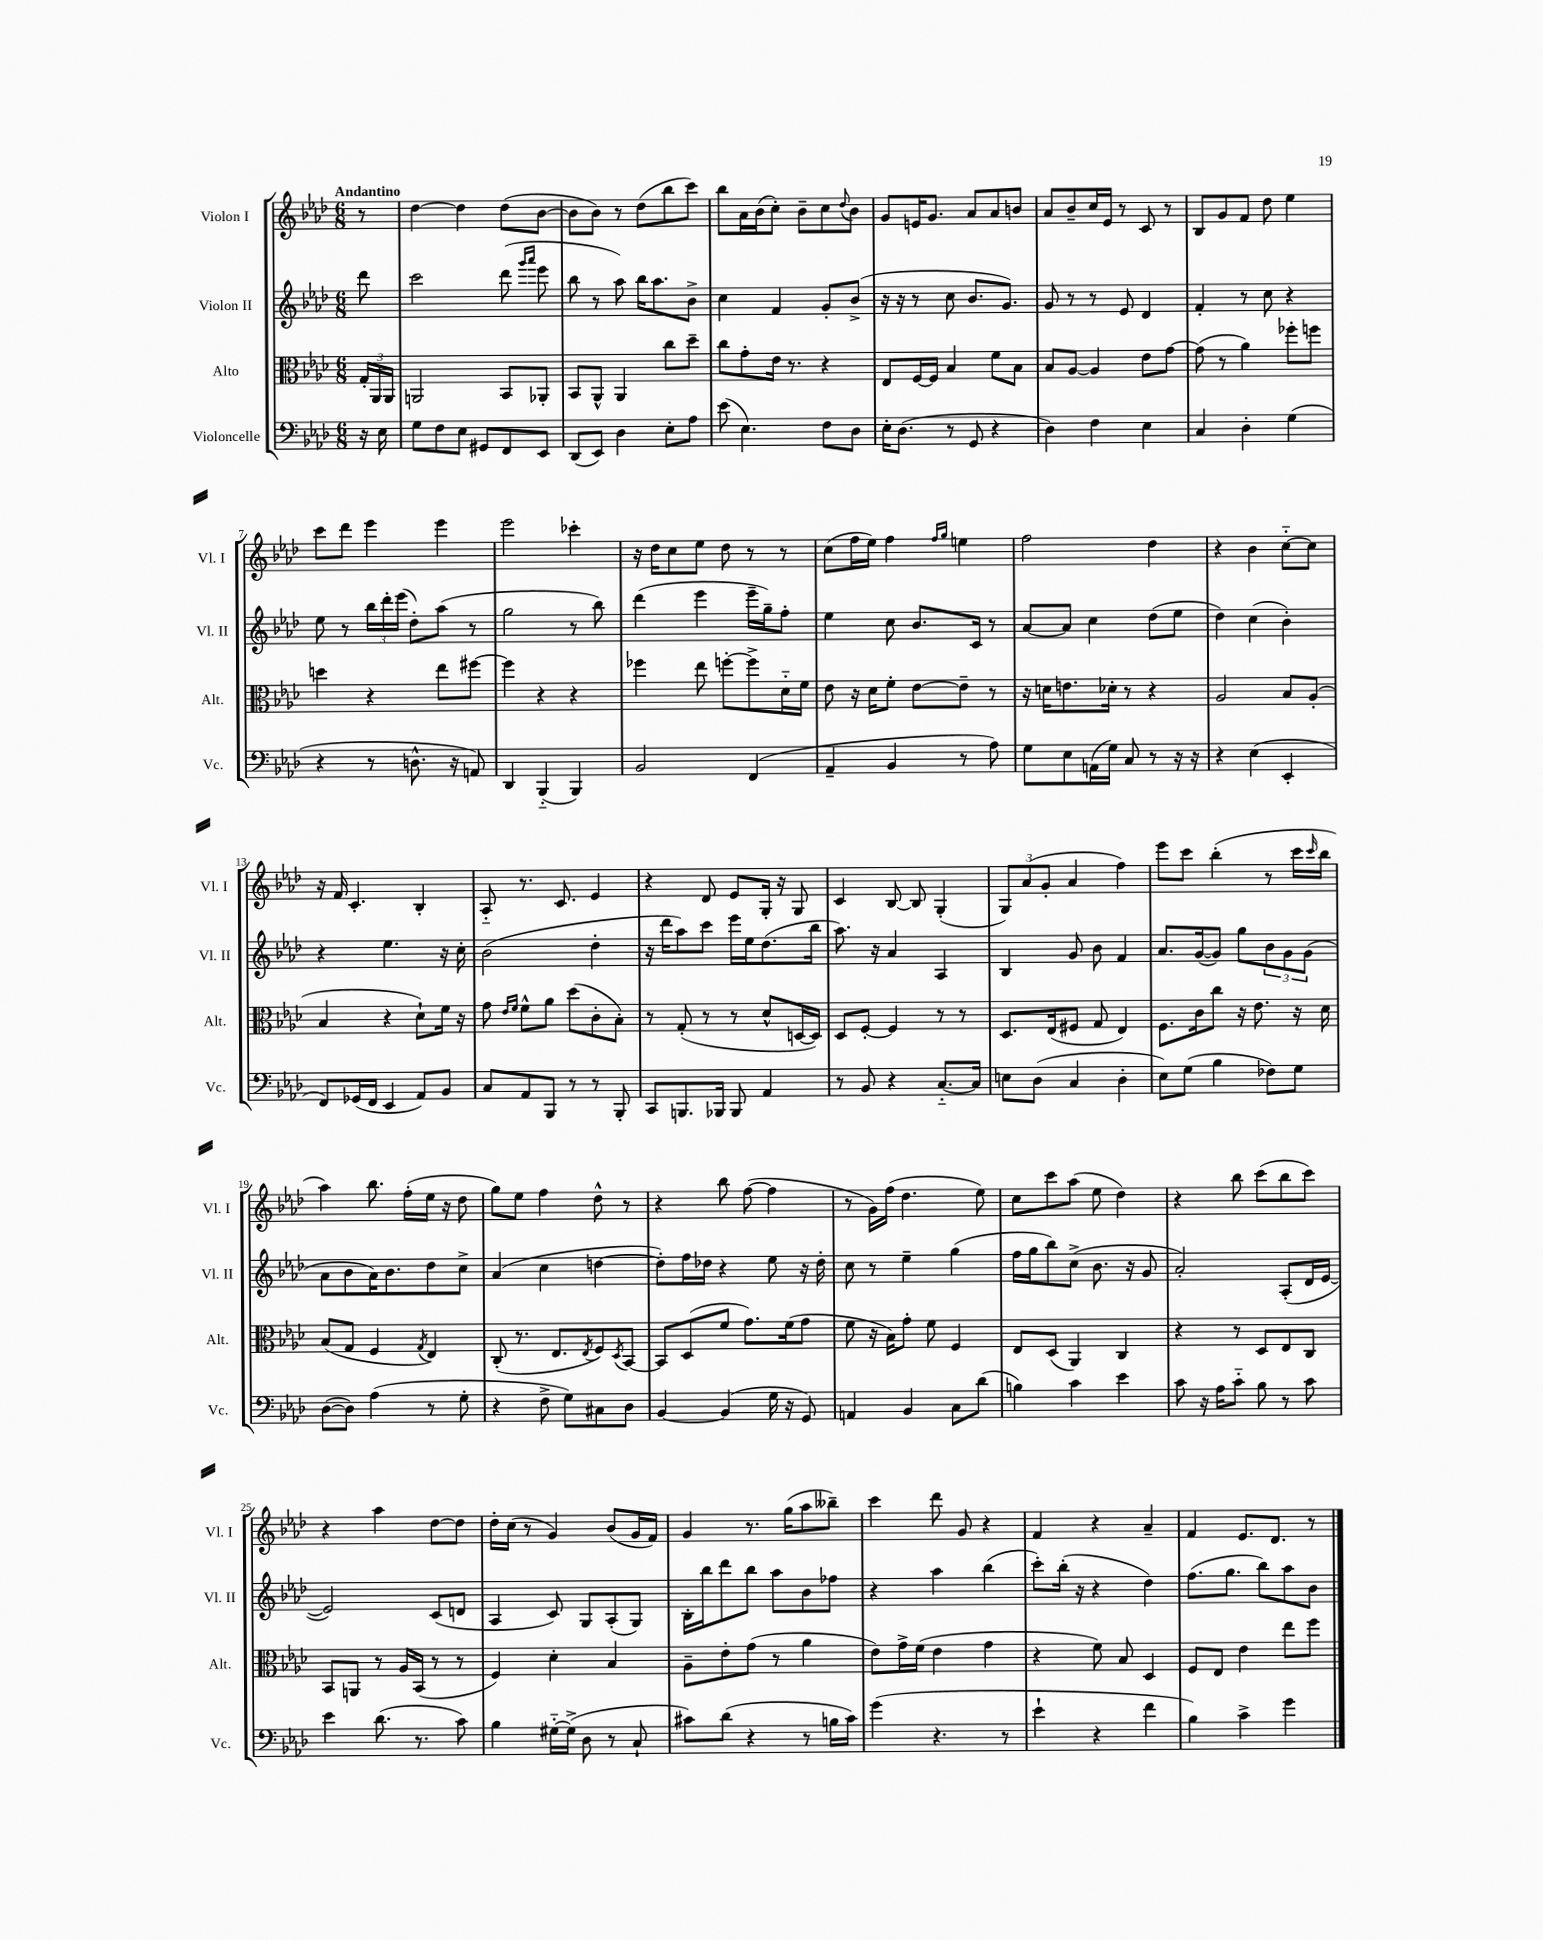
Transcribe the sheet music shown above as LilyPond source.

<<
\new StaffGroup <<
\new Staff = "s0" \with { instrumentName = "Violon I" shortInstrumentName = "Vl. I" } {
    \clef treble \key aes \major \numericTimeSignature \time 6/8 \partial 8 \tempo "Andantino"
    r8 |
    des''4~ des''4 des''8( bes'8~ |
    bes'8 bes'8) r8 des''8( bes''8 c'''8) |
    bes''8 aes'16 bes'16( c''8-.) bes'8-- c''8 \appoggiatura { des''8 } bes'8 |
    g'8 e'16 g'8. aes'8 aes'8 b'8 |
    aes'8 bes'8-- c''16 ees'16 r8 c'8 r8 |
    bes8 g'8 f'8 des''8 ees''4 |
    c'''8 des'''8 ees'''4 ees'''4 |
    ees'''2 ces'''4-. |
    r16 des''16 c''8 ees''8 des''8 r8 r8 |
    c''8( f''16 ees''16) f''4 \grace { f''16 g''16 } e''4 |
    f''2 des''4 |
    r4 bes'4 c''8~-_ c''8 |
    r16 f'16 c'4.-. bes4-. |
    aes8-_ r8. c'8. ees'4 |
    r4 des'8 ees'8 g16-. r16 g8 |
    c'4 bes8~ bes8 g4-.( |
    \tuplet 3/2 { g8) aes'8( g'8-. } aes'4 f''4) |
    ees'''8 c'''8 bes''4-.( r8 c'''16 \grace { c'''16 } bes''16 |
    aes''4) bes''8. f''16-.( ees''16 r16 des''8 |
    g''8) ees''8 f''4 des''8-^ r8 |
    r4 bes''8 f''8~( f''4 |
    r8 g'16) f''16( des''4. ees''8) |
    c''8 c'''8 aes''8( ees''8 des''4) |
    r4 bes''8 c'''8( bes''8 c'''8) |
    r4 aes''4 des''8~ des''8 |
    des''16-. c''16( r8 g'4) bes'8( g'16 f'16) |
    g'4 r8. g''16( aes''8 beses''8--) |
    c'''4 des'''8 g'8 r4 |
    f'4 r4 aes'4-- |
    f'4 ees'8. des'8. r8 \bar "|." |
}
\new Staff = "s1" \with { instrumentName = "Violon II" shortInstrumentName = "Vl. II" } {
    \clef treble \key aes \major \numericTimeSignature \time 6/8 \partial 8
    des'''8 |
    c'''2 des'''8( \grace { g'''16 aes'''16 } ees'''8 |
    bes''8 r8 aes''8) bes''16 aes''8. bes'8-> |
    c''4 f'4 g'8-. bes'8->( |
    r16 r16 r8 c''8 bes'8. g'8.) |
    g'8 r8 r8 ees'8 des'4 |
    f'4-. r8 c''8 r4 |
    ees''8 r8 \tuplet 3/2 { bes''16 des'''16-. ees'''16( } des''8-.) aes''8( r8 |
    g''2 r8 bes''8) |
    des'''4( ees'''4 ees'''16-- g''16--) f''8-. |
    ees''4 c''8 bes'8. c'16 r8 |
    aes'8~ aes'8 c''4 des''8( ees''8 |
    des''4) c''4( bes'4-.) |
    r4 ees''4. r16 c''16-. |
    bes'2( des''4-. |
    r16 des'''16 aes''8) c'''8 ees'''16 ees''16 des''8.( bes''16 |
    aes''8.) r16 aes'4 aes4 |
    bes4 g'8 bes'8 f'4 |
    aes'8. g'16~( g'8) g''8 \tuplet 3/2 { bes'8 g'8 g'8( } |
    aes'8 bes'8 aes'16) bes'8. des''8 c''8-> |
    aes'4( c''4 d''4~ |
    d''8-.) f''16 des''16 r4 ees''8 r16 des''16-. |
    c''8 r8 ees''4-- g''4( |
    f''16 g''16 bes''8) c''8->( bes'8. r16 g'8 |
    aes'2-.) aes8-.( des'16 ees'16~ |
    ees'2) c'8( d'8 |
    aes4 c'8) g8 aes8-.( g8) |
    bes16-. bes''16 des'''8 bes''8 aes''8 bes'8 fes''8 |
    r4 aes''4 bes''4( |
    c'''8-.) bes''16-.( r16 r4 des''4) |
    f''8.( g''8. bes''8) aes''8 bes'8 \bar "|." |
}
\new Staff = "s2" \with { instrumentName = "Alto" shortInstrumentName = "Alt." } {
    \clef alto \key aes \major \numericTimeSignature \time 6/8 \partial 8
    \tuplet 3/2 { g16-. aes,16 aes,16 } |
    a,2 bes,8 aes,8-. |
    bes,8 aes,8-^ aes,4 c''8 des''8-- |
    c''8 g'8-. ees'16 r8. r4 |
    ees8 f16~ f16 bes4 f'8 bes8 |
    bes8 aes8~ aes4 ees'8 g'8~ |
    g'8( r8 aes'4) fes''8-. f''8 |
    d''4 r4 ees''8 fis''8~ |
    fis''4 r4 r4 |
    fes''4 ees''8 f''8~-. f''8-> des'16-_ f'16 |
    ees'8 r16 des'16 f'8-. ees'8~ ees'8-- r8 |
    r16 d'16 e'8. des'16-. r8 r4 |
    aes2 bes8 aes8-.( |
    bes4 r4 des'8-!) f'16 r16 |
    g'8 \grace { ees'16 f'16 } f'8-^ aes'8 des''8( c'8-. bes8-.) |
    r8 g8-.( r8 r8 des'8-^ d16~ d16) |
    des8 f8~-. f4 r8 r8 |
    des8. ees16( fis8 g8 ees4) |
    f8. c'16 c''8 r16 ees'8. r16 des'16 |
    bes8( g8 f4 \acciaccatura { g8 } ees4) |
    c8-.( r8. ees8. \acciaccatura { ees8 } f8) \acciaccatura { des8 } bes,8~ |
    bes,8 des8( f'8 g'8.) f'16( g'8 |
    f'8 r16 bes16) g'8-. f'8 f4 |
    ees8 des8( aes,4) c4 |
    r4 r8 des8 ees8 c8 |
    bes,8 a,8 r8 aes16 bes,16( r8 r8 |
    f4) des'4-. bes4 |
    aes8-- ees'8-. g'8( r8 aes'4 |
    ees'8) g'16-> f'16( ees'4 g'4 |
    r4 f'8) bes8 des4 |
    f8 ees8 ees'4 ees''8 f''8 \bar "|." |
}
\new Staff = "s3" \with { instrumentName = "Violoncelle" shortInstrumentName = "Vc." } {
    \clef bass \key aes \major \numericTimeSignature \time 6/8 \partial 8
    r16 ees16 |
    g8 f8 ees8 gis,8 f,8 ees,8 |
    des,8( ees,8) des4 ees8-. aes8 |
    ees'8( ees4.) f8 des8 |
    ees16-. des8.( r8 g,8 r4 |
    des4) f4 ees4 |
    c4 des4-. g4( |
    r4 r8 d8.-^ r16 a,8) |
    des,4 bes,,4-_( bes,,4) |
    bes,2 f,4( |
    aes,4-- bes,4 r8 aes8) |
    g8 ees8 a,16( g16) c8 r8 r16 r16 |
    r4 ees4( ees,4-. |
    f,8) ges,16( f,16 ees,4 aes,8) bes,8 |
    c8 aes,8 bes,,8 r8 r8 bes,,8-. |
    c,8 b,,8. bes,,16 bes,,8 aes,4 |
    r8 bes,8 r4 c8.~-_ c16 |
    e8 des8( c4 des4-. |
    ees8) g8( bes4 fes8) g8 |
    des8~( des8) aes4( r8 g8-. |
    r4 f8-> g8) cis8 des8 |
    bes,4~ bes,4( g16 r16 g,8) |
    a,4 bes,4 c8 des'8( |
    b4) c'4 ees'4 |
    c'8 r16 aes16 c'8-_ bes8 r8 c'8 |
    ees'4 des'8.( r8. c'8) |
    bes4 gis16~-_ gis16->( des8 r8 c8-! |
    cis'8) des'8( r4 r8 b16 cis'16) |
    g'4( r4. r8 |
    ees'4-! r4 f'4 |
    bes4) c'4-> g'4 \bar "|." |
}
>>
>>
